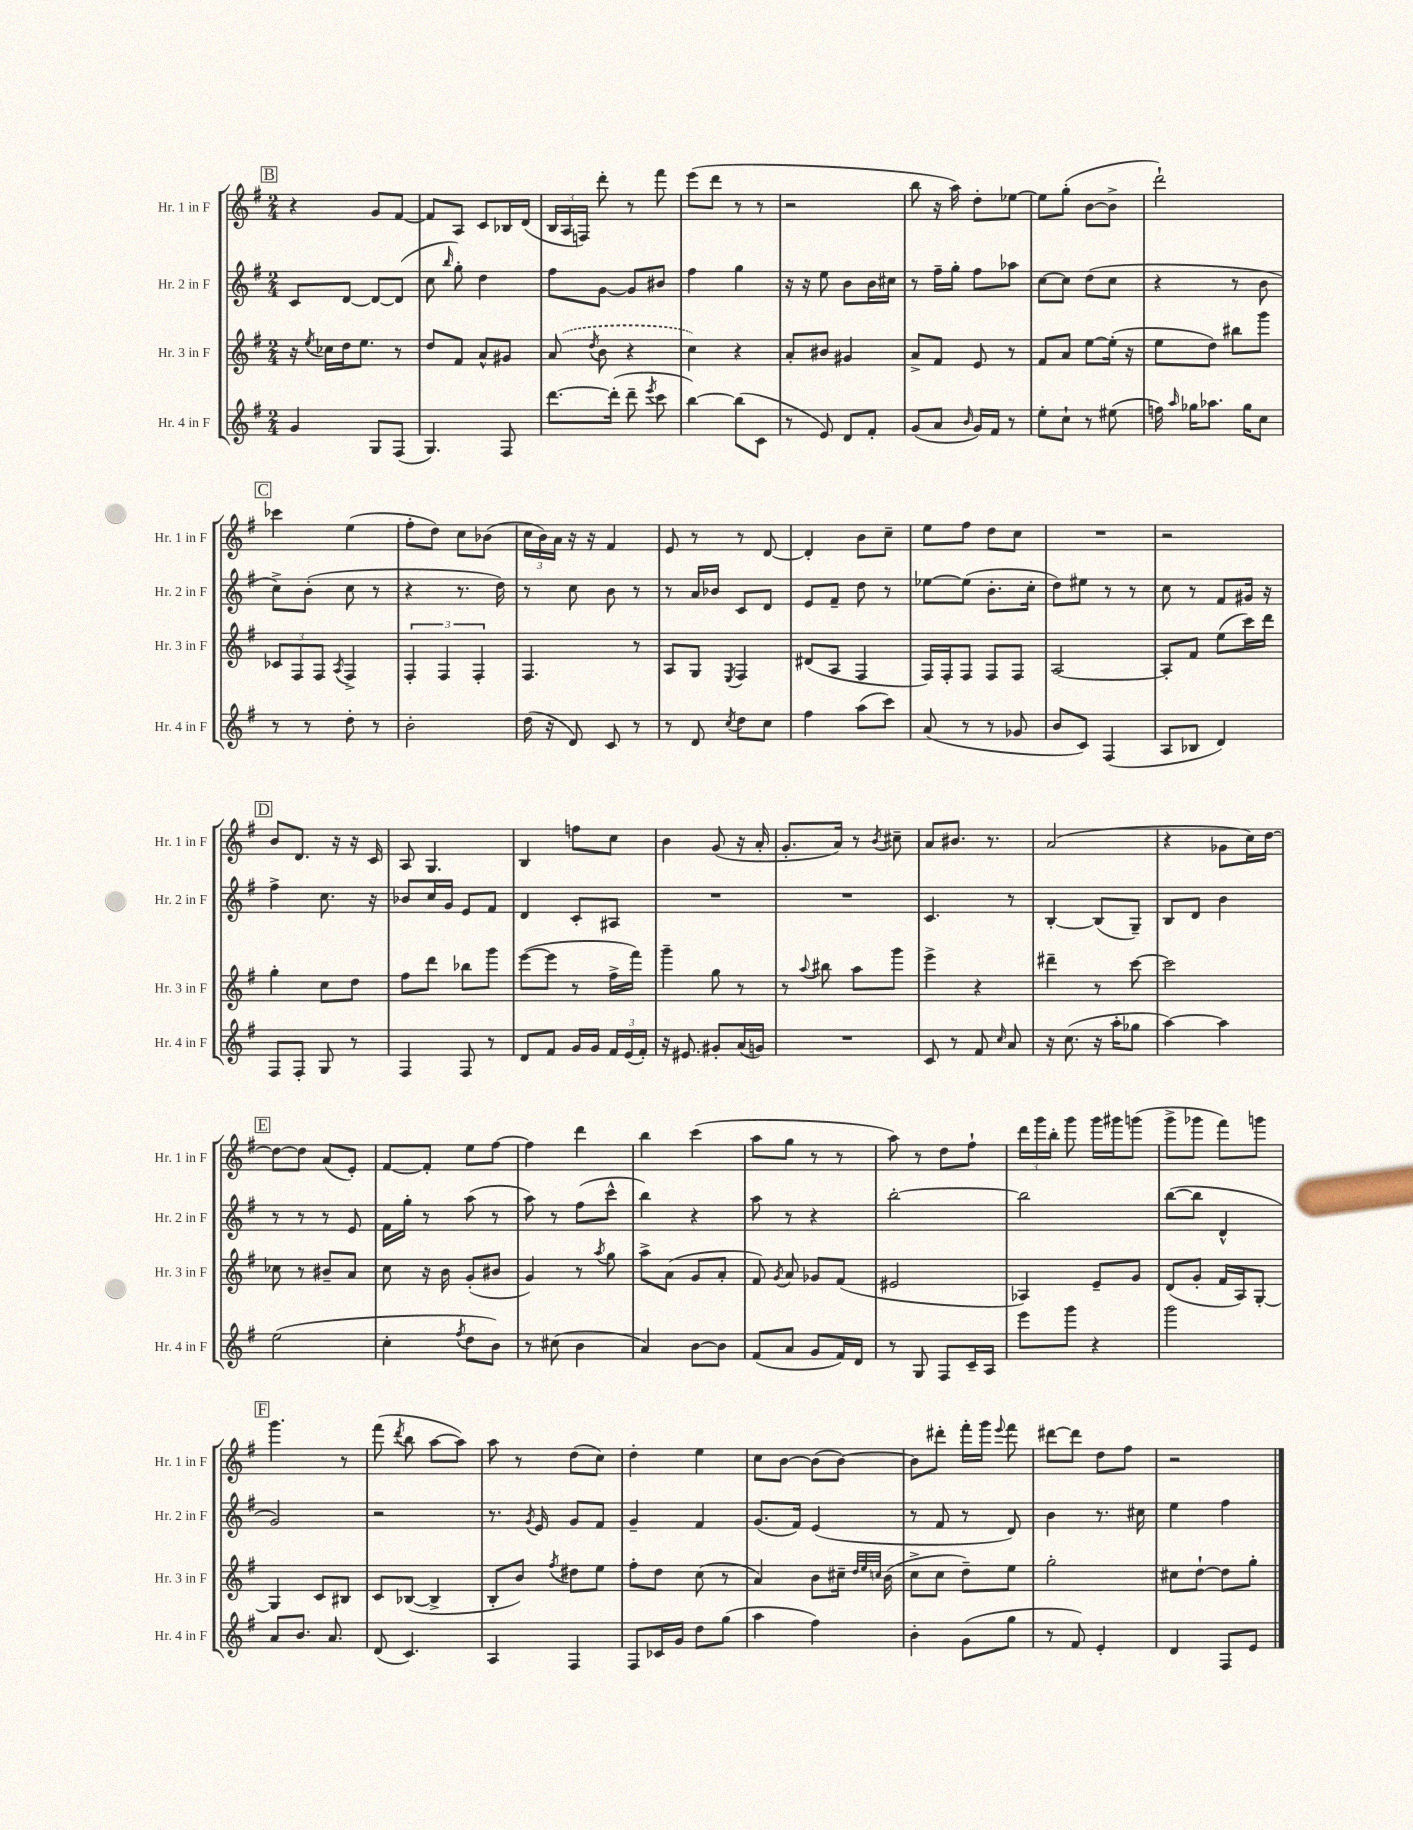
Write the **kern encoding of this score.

**kern	**kern	**kern	**kern
*part4	*part3	*part2	*part1
*staff4	*staff3	*staff2	*staff1
*I"Hr. 4 in F	*I"Hr. 3 in F	*I"Hr. 2 in F	*I"Hr. 1 in F
*I'Hr. 4 in F	*I'Hr. 3 in F	*I'Hr. 2 in F	*I'Hr. 1 in F
*clefG2	*clefG2	*clefG2	*clefG2
*k[f#]	*k[f#]	*k[f#]	*k[f#]
*M2/4	*M2/4	*M2/4	*M2/4
!!LO:REH:place=s1:t=B
=13	=13	=13	=13
4g/	16r	8c/L	4r
.	8qee/	.	.
.	16cc-X\LL	.	.
.	16dd\J	[8d/J	.
.	8.ee\J	.	.
8G/L	.	8d/L_	8g/L
(8F#/J	8r	(8d/J]	[8f#/J
=14	=14	=14	=14
4.G/)	8dd/L	8cc\	8f#/L]
.	.	16qqbb/	.
.	8f#/J	8gg'\)	8A/J
.	8a^^/L	4dd\	8c/L
8F#/	8g#X/J	.	16B-X/L
.	.	.	(16d/JJ
=15	=15	=15	=15
[8.ddd\L	(8a/	8ff#\L	24B/LL
.	.	.	24A/
.	.	.	24Fn/JJ)
.	8qdd/	.	.
.	8b\	[8g\J	8ddd'\
(16ddd'\Jk]	.	.	.
8ddd~\	4r	8g/L]	8r
8qeee/	.	.	.
8ccc\	.	8b#X/J	8fff#\
=16	=16	=16	=16
[4bb\)	4cc\)	4ff#\	(8eee\L
.	.	.	8ddd\J
(8bb\L]	4r	4gg\	8r
8c\J	.	.	8r
=17	=17	=17	=17
8r	8a'/L	16r	2r
.	.	16r	.
8e/)	8b#X/J	8ee\	.
8d/L	4g#X/	8b\L	.
8f#'/J	.	16b\L	.
.	.	16cc#X\JJ	.
=18	=18	=18	=18
(8g/L	8a^/L	8r	8bb\
8a/J	8f#/J	16ff#~\LL	16r
.	.	16gg'\JJ	16aa\)
16qqb/	.	.	.
16g/LL)	8e/	8ff#\L	8dd'\L
16f#/JJ	.	.	.
8r	8r	8aa-X\J	[8ee-X\J
=19	=19	=19	=19
8ee'\L	8f#/L	[8cc\L	8ee-\L]
8cc`\J	8a/J	8cc\J]	(8gg'\J
8r	[8ee\L	(8dd\L	[8b\L
(8ee#X\	(16ee'\Jk]	8cc\J	8b^\J]
.	16r	.	.
=20	=20	=20	=20
16ffn\)	8ee\L	4r	2ddd`\)
16qqaa/	.	.	.
16gg-X\KL	.	.	.
8.aa-X\J	8dd\J)	.	.
.	8bb#X\L	8r	.
16gg-\KL	.	.	.
8cc\J	8ggg\J	8b\	.
!!LO:LB:g=z
!!LO:REH:place=s1:t=C
=21	=21	=21	=21
8r	12c-X/L	8cc^\L)	4ccc-X\
.	12F#/	.	.
8r	.	(8b'\J	.
.	12F#/J	.	.
.	8qA/	.	.
8dd'\	4F#^/	8cc\	(4ee\
8r	.	8r	.
=22	=22	=22	=22
2b'\	6F#'/	4r	8ff#'\L
.	.	.	8dd\J)
.	6F#/	.	.
.	.	8.r	8cc\L
.	6F#'/	.	.
.	.	.	(8b-X\J
.	.	16dd\)	.
=23	=23	=23	=23
(16dd\	4.F#/	8r	24cc\LL
.	.	.	24b\)
16r	.	.	.
.	.	.	24a\JJ
8d/)	.	8cc\	16r
.	.	.	16r
8c/	.	8b\	4f#/
8r	8r	8r	.
=24	=24	=24	=24
8r	8A/L	8r	8e/
8d/	8G/J	16a/LL	8r
.	.	16b-X/JJ	.
8qcc/	8qE/	.	.
8dd\L	4F#/	8c/L	8r
8cc\J	.	8d/J	[8d/
=25	=25	=25	=25
4ff#\	(8d#X/L	8e/L	4d'/]
.	8A/J	8f#~/J	.
(8aa\L	4F#/	8dd\	8b\L
8ccc\J)	.	8r	8cc~\J
=26	=26	=26	=26
(8a/	16F#/LL)	[8ee-X\L	8ee\L
.	16F#'/J	.	.
8r	8F#/J	(8ee-\J]	8ff#\J
8r	8F#/L	8.b'\L	8dd\L
8g-X/	8F#/J	.	8cc\J
.	.	16cc'\Jk	.
=27	=27	=27	=27
8b/L	[2A/	8dd\L)	2r
8c/J)	.	8ee#X\J	.
(4F#/	.	8r	.
.	.	8r	.
=28	=28	=28	=28
8A/L	8A'/L]	8cc\	2r
8B-X/J	8f#/J	8r	.
4d/)	(8ee\L	8f#/L	.
.	16ccc\L)	16g#X/Jk	.
.	16ddd\JJ	16r	.
!!LO:LB:g=z
!!LO:REH:place=s1:t=D
=29	=29	=29	=29
8F#/L	4gg'\	4ff#^\	8b/L
8F#'/J	.	.	8.d/J
8G/	8cc\L	8.cc\	.
.	.	.	16r
8r	8dd\J	.	16r
.	.	16r	16c/
=30	=30	=30	=30
4F#/	8ff#\L	8b-X/L	8A/
.	8ddd\J	16cc/L	4.G/
.	.	16g/JJ	.
8F#/	8bb-X\L	8e/L	.
8r	8ggg\J	8f#/J	.
=31	=31	=31	=31
8d/L	([8eee\L	4d/	4B/
8f#/J	8eee\J]	.	.
16g/LL	8r	8c'/L	8ffn\L
16g/JJ	.	.	.
24f#/LL	16ff#^\LL	8A#X/J	8cc\J
(24e/	.	.	.
.	16fff#\JJ)	.	.
24f#'/JJ)	.	.	.
=32	=32	=32	=32
16r	4ggg~\	2r	4b\
8.e#X/	.	.	.
8g#X'/L	8gg\	.	(8g/
(16a/L	8r	.	16r
16gn/JJ)	.	.	16a'/
=33	=33	=33	=33
2r	8r	2r	8.g'/L
.	8qqaa/	.	.
.	8bb#X\	.	.
.	.	.	16a/Jk)
.	8aa\L	.	8r
.	.	.	8qb/
.	8ggg\J	.	8cc#X~\
=34	=34	=34	=34
8c/	4eee^\	4.c/	8a/L
8r	.	.	8.b#X/J
8f#/	4r	.	.
.	.	.	8.r
16qqcc/	.	.	.
8a/	.	8r	.
=35	=35	=35	=35
16r	4ddd#X~\	[4B'/	(2a/
(8.cc\	.	.	.
16r	8r	(8B/L]	.
16aa'\KL	.	.	.
8gg-X\J	[8ccc\	8G~/J)	.
=36	=36	=36	=36
[4aa\)	2ccc\]	8B/L	4r
.	.	8d/J	.
4aa\]	.	4b\	8g-X\L
.	.	.	16cc\L)
.	.	.	[16dd\JJ
!!LO:LB:g=z
!!LO:REH:place=s1:t=E
=37	=37	=37	=37
(2ee\	8cc-X\	8r	8dd\L_
.	8r	8r	8dd\J]
.	8b#X~/L	8r	(8a/L
.	8a/J	8e/	8e'/J)
=38	=38	=38	=38
4cc'\	8cc\	16f#\LL	[8f#/L
.	.	16gg'\JJ	.
.	16r	8r	8f#'/J]
.	16b\	.	.
8qff#/	.	.	.
8dd\L	(8g'/L	(8aa\	8ee\L
8b\J)	8b#X/J	8r	[8ff#\J
=39	=39	=39	=39
8r	4g/)	8aa\)	4ff#\]
(8cc#X\	.	8r	.
4b\	8r	(8ff#\L	4ddd\
.	8qaa/	.	.
.	8gg\	8ccc^^\J	.
=40	=40	=40	=40
4a/)	8aa^\L	4bb\)	4bb\
.	(8a\J	.	.
[8b\L	8g/L	4r	(4ccc\
8b\J]	8a'/J	.	.
=41	=41	=41	=41
(8f#/L	8f#/)	8aa\	8aa\L
.	8qg/	.	.
8a/J	8a/	8r	8gg\J
8g/L	8g-X/L	4r	8r
16f#/L)	(8f#/J	.	8r
16d/JJ	.	.	.
=42	=42	=42	=42
8r	2e#X/	[2bb'\	8aa\)
8G/	.	.	8r
8F#/L	.	.	8dd\L
16c~/L	.	.	8ff#`\J
16A/JJ	.	.	.
=43	=43	=43	=43
8eee\L	4A-X/)	2bb\]	24ddd\LL
.	.	.	24ggg\
.	.	.	24bb'\JJ
8ggg\J	.	.	8ggg\
4r	8e~/L	.	16ggg\LL
.	.	.	16ggg#X\J
.	8g/J	.	(8gggn\J
=44	=44	=44	=44
2ggg\	(8d/L	([8bb\L	8ggg^\L
.	8g'/J	8bb\J]	8ggg-X\J
.	16f#/LL	4d^^/	8fff#\L)
.	16A/J)	.	.
.	[8G'/J	.	8gggn\J
!!LO:LB:g=z
!!LO:REH:place=s1:t=F
=45	=45	=45	=45
8a/L	4G/]	2g/)	4.ggg\
8.b/J	.	.	.
.	8c/L	.	.
8.a/	.	.	.
.	8B#X/J	.	8r
=46	=46	=46	=46
(8d/	8c/L	2r	(8fff#\
.	.	.	8qddd/
4.c/)	([8B-X/J	.	8bb\
.	4B-^/]	.	[8aa\L
.	.	.	8aa\J])
=47	=47	=47	=47
4A/	8B'/L	8.r	8aa\
.	8b/J)	.	8r
.	.	8qg/	.
.	.	16e/	.
.	8qff#/	.	.
4F#/	8dd#X\L	8g/L	(8dd\L
.	8ee\J	8f#/J	8cc\J)
=48	=48	=48	=48
8F#/L	8ff#'\L	4g~/	4dd'\
16c-X/L	8dd\J	.	.
16g/JJ	.	.	.
8dd\L	(8cc\	4f#/	4ee\
(8gg\J	8r	.	.
=49	=49	=49	=49
4aa\	4a/)	(8.g/L	8cc\L
.	.	.	[8b\J
.	.	16f#/Jk)	.
4ff#\)	8b\L	(4e/	(8b\L]
.	16cc#X~\Jk	.	[8b\J)
.	32qqdd/LLL	.	.
.	32qqee/	.	.
.	32qqccn/JJJ	.	.
.	(16b\	.	.
=50	=50	=50	=50
4b'\	8cc^\L	8r	8b\L]
.	8cc\J	8f#/	8ddd#X'\J
(8g\L	8dd~\L)	8r	16fff#'\LL
.	.	.	16ggg\JJ
.	.	.	8qqeee/
8gg\J	8ee\J	8d/)	8fff#\
=51	=51	=51	=51
8r	2gg'\	4b\	[8ddd#X\L
8f#/)	.	.	8ddd#\J]
4e'/	.	8.r	8dd\L
.	.	.	8ff#\J
.	.	16cc#X\	.
=52	=52	=52	=52
4d/	8cc#X\L	4ee\	2r
.	[8dd`\J	.	.
8F#/L	8dd\L]	4ff#\	.
8e/J	8gg'\J	.	.
==	==	==	==
*-	*-	*-	*-
